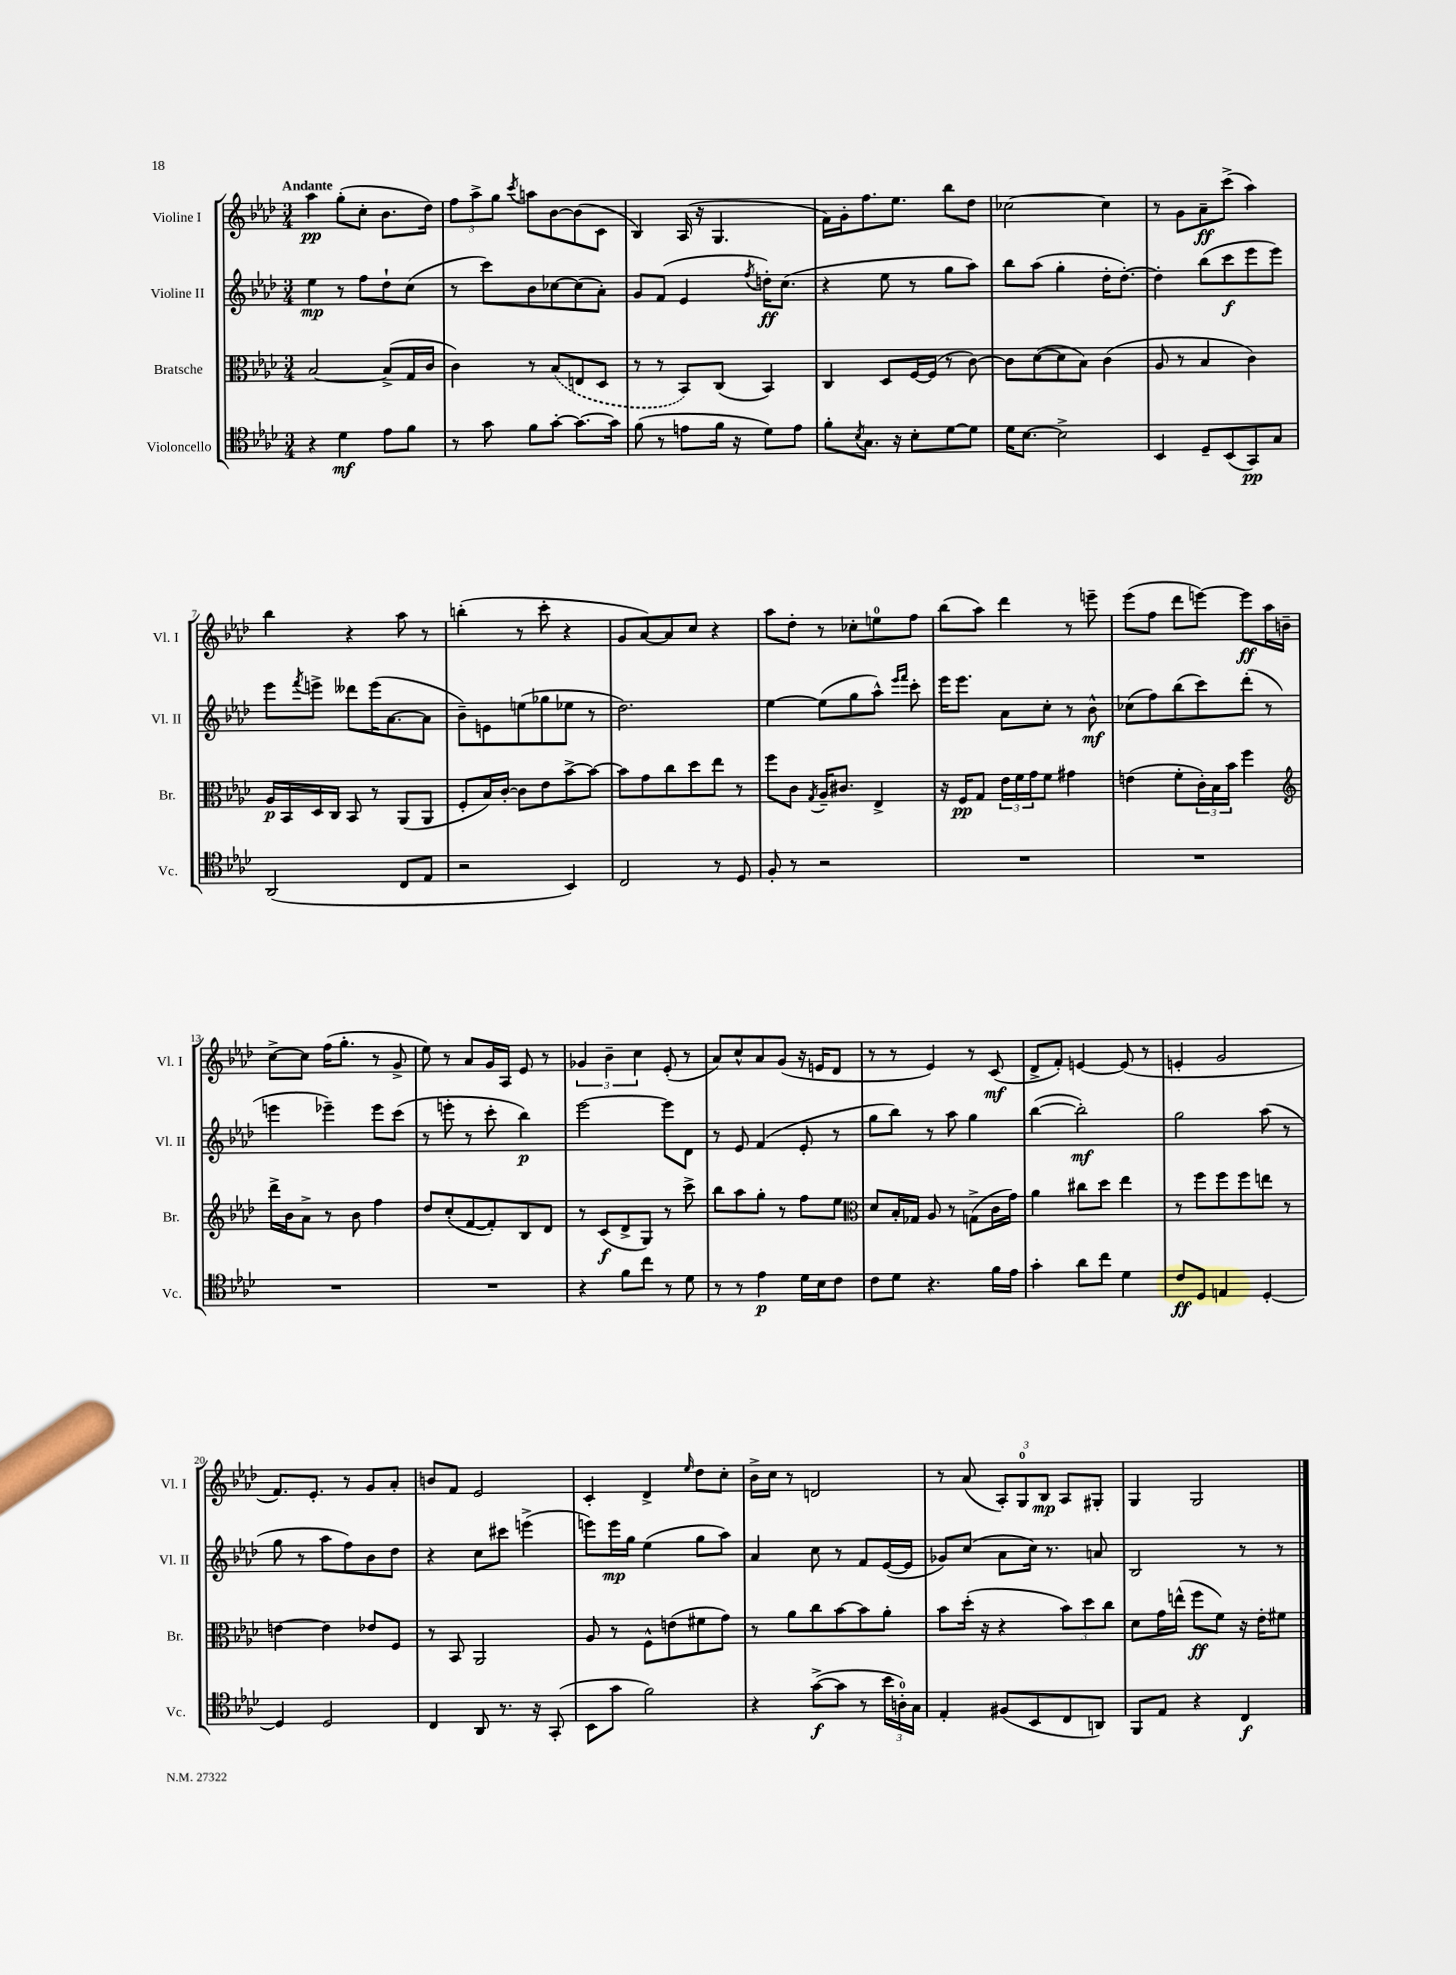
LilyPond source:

<<
\new StaffGroup <<
\new Staff = "s0" \with { instrumentName = "Violine I" shortInstrumentName = "Vl. I" } {
    \clef treble \key aes \major \numericTimeSignature \time 3/4 \tempo "Andante"
    aes''4\pp g''8-.( c''8-. bes'8. des''16) |
    \tuplet 3/2 { f''8 aes''8-> g''8 } \acciaccatura { c'''8 } a''8 bes'8~ bes'8( c'8 |
    bes4) aes16( r16 g4. |
    f'16) g'16-. f''8. ees''8. bes''8 des''8 |
    ces''2~ ces''4 |
    r8 g'8 aes'8--\ff c'''8->( aes''4) |
    bes''4 r4 aes''8 r8 |
    b''4-.( r8 c'''8-. r4 |
    g'8 aes'8~) aes'8 c''8 r4 |
    aes''8 des''8-. r8 ces''8-. e''8-0 f''8 |
    bes''8( aes''8) des'''4 r8 e'''8-- |
    ees'''8( f''8 des'''8 e'''8~) e'''8\ff aes''16 b'16-- |
    c''8~-> c''8 f''16( g''8.-. r8 g'8-> |
    ees''8) r8 aes'8 g'16 aes16 ees'8 r8 |
    \tuplet 3/2 { ges'4 bes'4-- c''4 } ees'8-.( r8 |
    aes'8) c''8-^ aes'8 g'8( r16 e'16 des'8 |
    r8 r8 ees'4) r8 c'8\mf( |
    des'8-> f'8-.) e'4~ e'8( r8 |
    e'4-. g'2 |
    f'8.) ees'8.-. r8 g'8 aes'8-. |
    b'8 f'8 ees'2 |
    c'4-. des'4-> \grace { ees''16 } des''8 c''8-. |
    bes'16-> c''16 r8 d'2 |
    r8 aes'8( \tuplet 3/2 { aes8-.) g8-0 bes8\mp } aes8 gis8-. |
    g4 g2 \bar "|." |
}
\new Staff = "s1" \with { instrumentName = "Violine II" shortInstrumentName = "Vl. II" } {
    \clef treble \key aes \major \numericTimeSignature \time 3/4
    ees''4\mp r8 f''8 des''8-! c''8( |
    r8 c'''8) bes'8 ces''8~ ces''8( aes'8-.) |
    g'8 f'8( ees'4 \acciaccatura { f''8 } d''16-.\ff) c''8.( |
    r4 ees''8 r8 g''8 aes''8) |
    bes''8 aes''8( g''4-. des''16-. des''8.~-.) |
    des''4-. bes''8( c'''8\f ees'''8 ees'''8) |
    ees'''8 \acciaccatura { f'''8 } e'''8-> deses'''8 e'''16( aes'8.~ aes'8 |
    bes'8--) e'8 e''8( ges''8 ees''8 r8 |
    des''2.) |
    ees''4~ ees''8( g''8 aes''8-^) \grace { ees'''16 f'''16 } c'''8-. |
    ees'''16 ees'''8. aes'8 c''8-. r8 bes'8-^\mf |
    ces''8( f''8) bes''8( c'''8) des'''8-.( r8 |
    e'''4 ees'''4--) ees'''8 c'''8( |
    r8 e'''8-. r8 c'''8-. bes''4\p) |
    ees'''2~ ees'''8 des'8 |
    r8 ees'8 f'4( ees'8-. r8 |
    g''8 bes''8) r8 aes''8 g''4 |
    bes''4~( bes''2-.\mf) |
    g''2 aes''8( r8 |
    g''8 r8 aes''8 f''8) bes'8 des''8 |
    r4 c''8 cis'''8 e'''4->( |
    e'''8) e'''16\mp g''16 ees''4( g''8 aes''8) |
    aes'4 c''8 r8 f'8 ees'16~( ees'16 |
    ges'8) c''8( aes'8 c''16) r8. a'8 |
    bes2 r8 r8 \bar "|." |
}
\new Staff = "s2" \with { instrumentName = "Bratsche" shortInstrumentName = "Br." } {
    \clef alto \key aes \major \numericTimeSignature \time 3/4
    bes2~ bes8->( g16 c'16 |
    c'4) r8 \once \slurDashed bes8( e8 des8 |
    r8 r8 bes,8) c8( bes,4) |
    c4 des8 f16~ f16( r8 c'8~) |
    c'8 des'8~( des'8 bes8) c'4( |
    aes8 r8 bes4 c'4) |
    aes16\p bes,16 des16 c16 bes,8 r8 aes,8( aes,8 |
    f8-. bes16) c'16~-. c'8 ees'8 bes'8~-> bes'8~ |
    bes'8 g'8 c''8 des''8 ees''8 r8 |
    f''8 c'8 \acciaccatura { g8 } aes16-- cis'8. ees4-> |
    r16 f16\pp g8 \tuplet 3/2 { ees'16 f'16 g'16 } f'8 gis'4 |
    e'4( f'8-. \tuplet 3/2 { c'16-.) bes16 bes'16 } f''4 |
    \clef treble des'''16-> bes'16 aes'8-> r8 bes'8 f''4 |
    des''8 c''8-.( f'8~ f'8-.) bes8 des'8 |
    r8 c'8\f( des'8-> g8) r8 c'''8-> |
    bes''8 aes''8 g''8-. r8 f''8 ees''8 |
    \clef alto des'8 bes16-. ges16 aes8 r8 g8->( c'16 g'16) |
    aes'4 cis''8 des''8 ees''4 |
    r8 f''8 f''8 f''8 e''8 r8 |
    e'4~ e'4 ees'8 f8 |
    r8 bes,8 aes,2 |
    aes8 r8 f8-^ e'8( fis'8 g'8) |
    r8 aes'8 c''8 bes'8~ bes'8 aes'8-. |
    bes'8 des''16-.( r16 r4 \tuplet 3/2 { bes'8) des''8 c''8 } |
    des'8 g'16 e''16-^( f''8\ff f'8) r16 ees'16-. fis'8 \bar "|." |
}
\new Staff = "s3" \with { instrumentName = "Violoncello" shortInstrumentName = "Vc." } {
    \clef tenor \key aes \major \numericTimeSignature \time 3/4
    r4 des'4\mf ees'8 f'8 |
    r8 g'8 f'8 g'8~-. g'8.~ g'16 |
    f'8( r8 e'8 f'16 r16 des'8) e'8 |
    f'8-. \acciaccatura { bes8 } g8. r16 bes8-. des'8~ des'8 |
    des'16 bes8.~ bes2-> |
    bes,4 des8-- bes,8( g,8\pp) g8 |
    aes,2( c8 ees8 |
    r2 bes,4) |
    c2 r8 des8 |
    f8-. r8 r2 |
    R2. |
    R2. |
    R2. |
    R2. |
    r4 f'8 c''8 r8 des'8 |
    r8 r8 ees'4\p des'16 bes16 c'8 |
    c'8 des'8 r4. f'16 ees'16 |
    g'4-. aes'8 c''8 des'4 |
    c'8\ff des8 e4 des4~-. |
    des4 des2 |
    c4 aes,8 r8. r16 g,8-.( |
    bes,8 g'8 f'2) |
    r4 g'8~->\f( g'8 r8 \tuplet 3/2 { bes'16 a16-0-.) g16 } |
    ees4-. fis8( bes,8 c8 a,8) |
    f,8 ees8 r4 c4\f \bar "|." |
}
>>
>>
